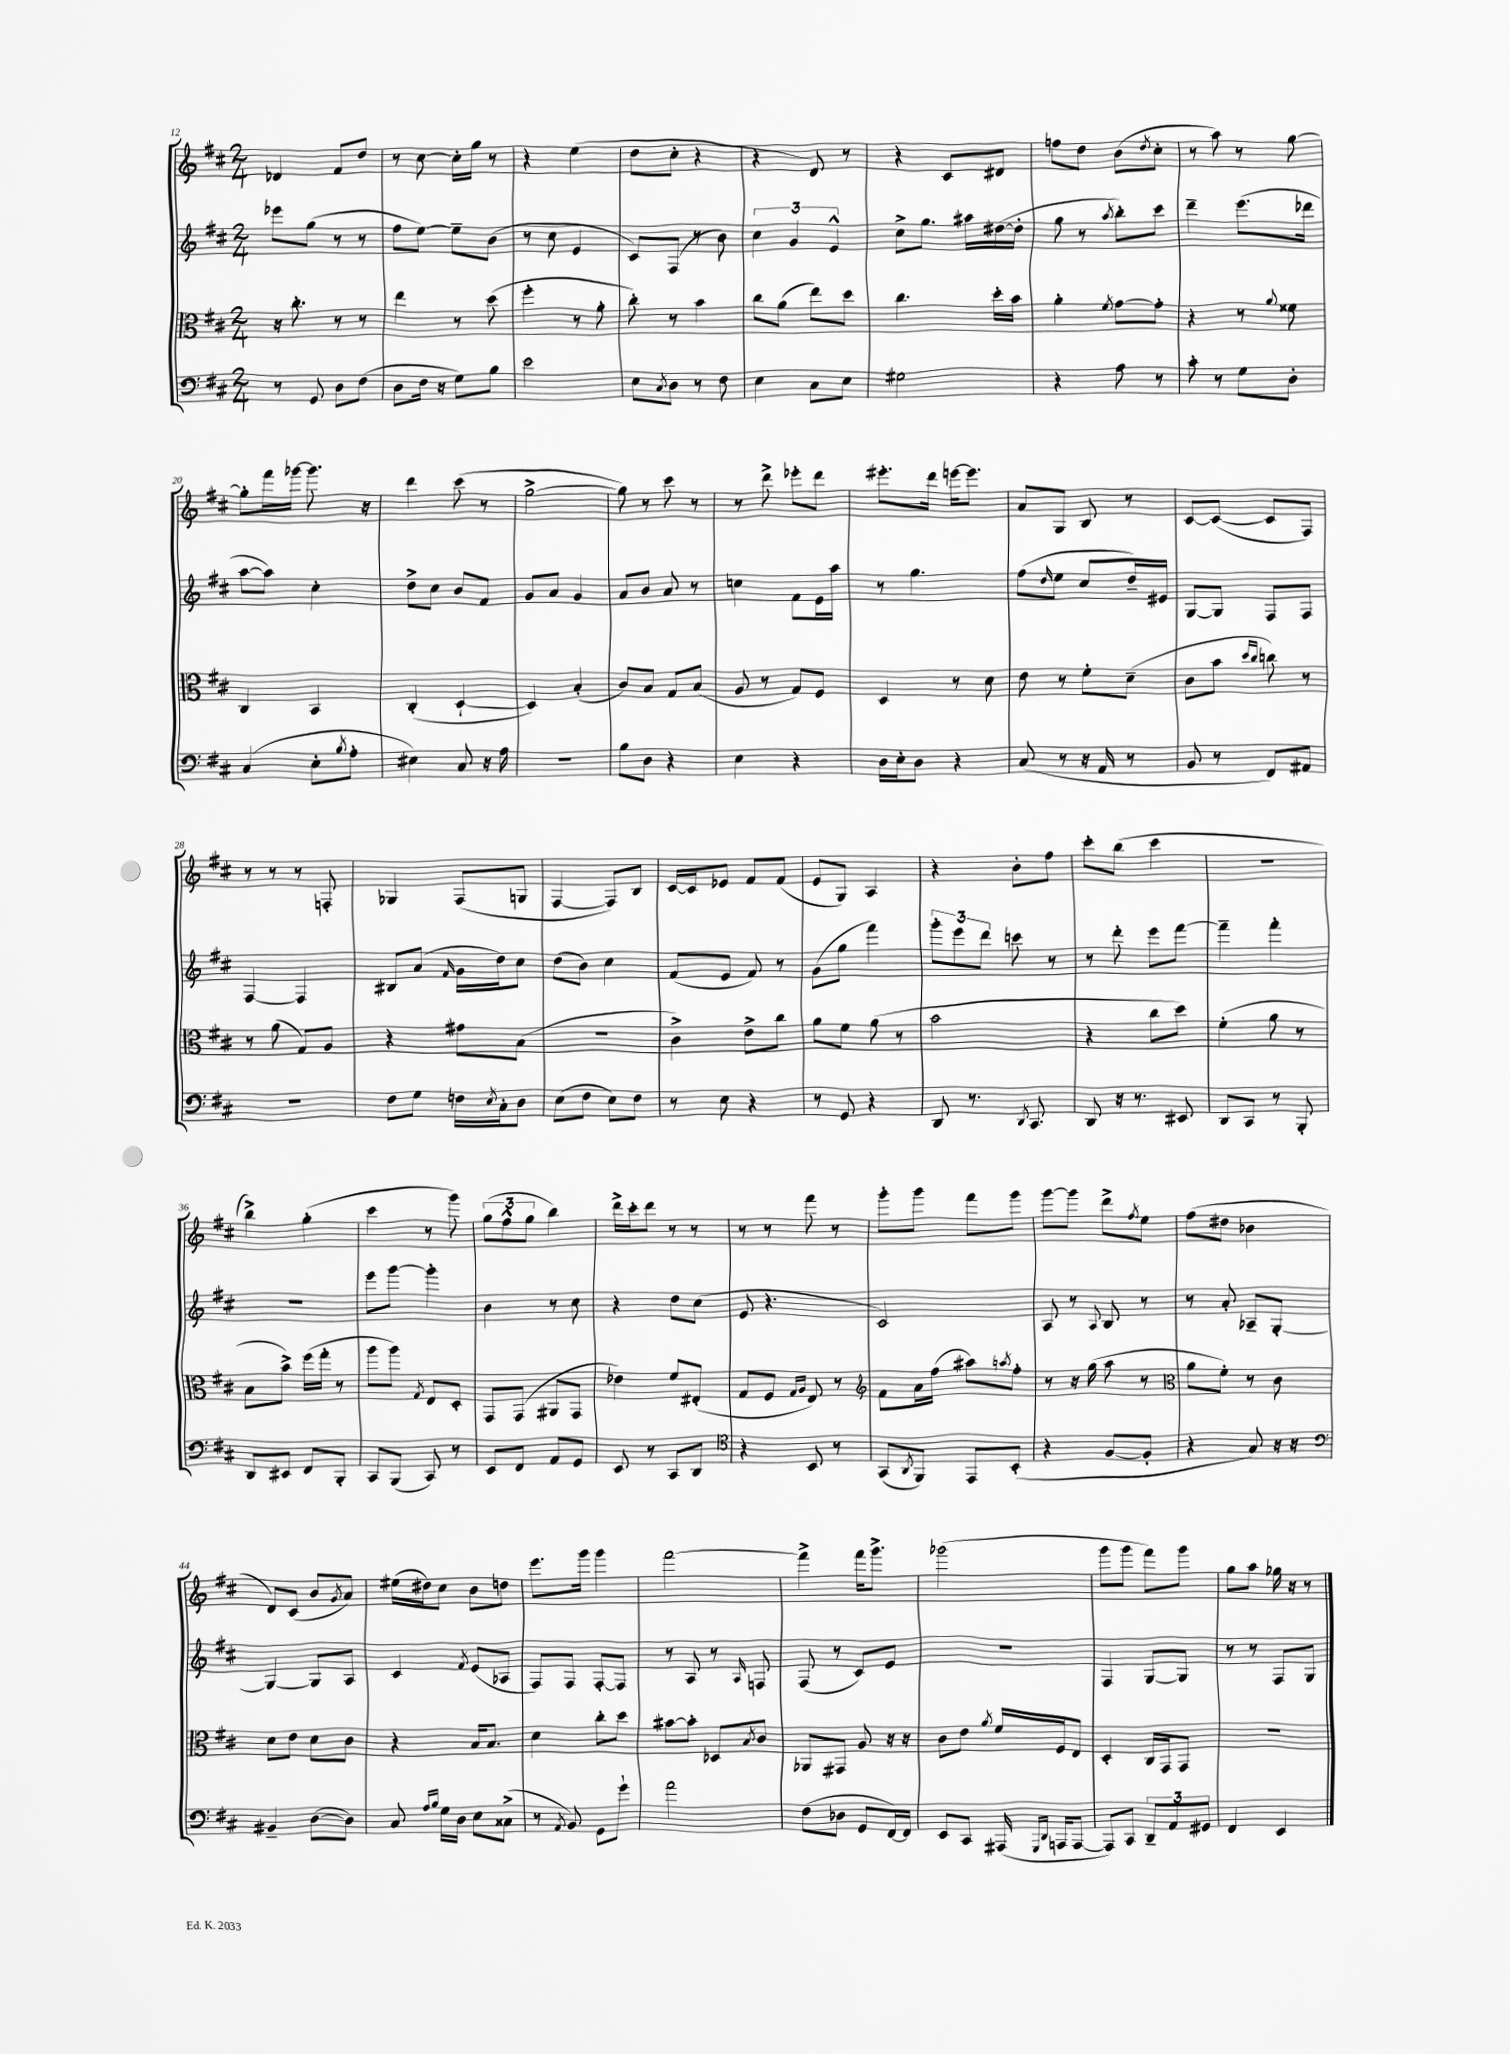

**kern	**kern	**kern	**kern
*staff4	*staff3	*staff2	*staff1
*clefF4	*clefC3	*clefG2	*clefG2
*k[f#c#]	*k[f#c#]	*k[f#c#]	*k[f#c#]
*M2/4	*M2/4	*M2/4	*M2/4
8r	16r	8eee-\L	4d-/
.	8.cc#'\	.	.
8GG/	.	(8gg\J	.
8D\L	8r	8r	8f#/L
(8F#\J	8r	8r	8dd/J
=	=	=	=
8D\L	4ee\	8ff#\L	8r
16F#\Jk	.	[8ee\J)	[8cc#\
16r	.	.	.
8G\L)	8r	8ee~\]L	16cc#'\]LL
.	.	.	16gg\JJ
8B\J	(8dd\	(8b\J	8r
=	=	=	=
2e\	4ff#'\	8r	4r
.	.	8cc#\	.
.	8r	4e/	(4ee\
.	8a'\	.	.
=	=	=	=
8E\L	8cc#'\)	8c#/L)	8dd\L
8qC#/	.	.	.
8D\J	8r	(8F#/J	8cc#'\J
8r	4b\	8r	4r
8F#\	.	8b\)	.
=	=	=	=
4E\	8cc#\L	6cc#\	4r
.	(8a\J	.	.
.	.	6g/	.
8C#\L	8ee\L)	.	8d/)
.	.	6e^^/	.
8E\J	8dd\J	.	8r
=	=	=	=
2G#\	4.cc#\	8cc#^\L	4r
.	.	8.gg\J	.
.	.	.	8c#/L
.	.	16aa#\LL	.
.	16dd'\LL	([16dd#\	8d#/J
.	16b\JJ	16dd#'\]JJ	.
=	=	=	=
4r	4a'\	8gg\	8ff\L
.	.	8r	8dd\J
.	8qf#/	8qaa/	.
8A\	[8g\L	8bb'\L)	(8b\L
.	.	.	8qdd/
8r	8g'\]J	8ccc#\J	8cc#'\J
=	=	=	=
8c#'\	4r	4ddd~\	8r
8r	.	.	8aa\)
8G\L	8r	(8.eee\L	8r
.	8qqa/	.	.
8D'\J	8f##\	.	[8gg\
.	.	16ddd-\Jk	.
=	=	=	=
(4C#/	4C#/	[8aa\L	8gg'\]L
.	.	8aa\]J)	16fff#\L
.	.	.	[16ggg-\JJ
8E'\L	4BB/	4cc#'\	8.ggg-\]
8qB/	.	.	.
8A'\J	.	.	.
.	.	.	16r
=	=	=	=
4E#\)	(4C#'/	8dd^\L	4ddd\
.	.	8cc#\J	.
8C#/	[4D`/	8b/L	(8ccc#\
16r	.	8f#/J	8r
16A\	.	.	.
=	=	=	=
2r	4D/])	8g/L	[2gg^\
.	.	8a/J	.
.	(4B'/	4g/	.
=	=	=	=
8B\L	8c#/L)	8a/L	8gg\])
8D\J	8B/J	8b/J	8r
4r	8G/L	8a/	8ccc#\
.	(8B/J	8r	8r
=	=	=	=
4E\	8A/	4cc\	8r
.	8r	.	8ddd^\
4r	8G/L)	8f#\L	8eee-'\L
.	8F#/J	16e\L	8ddd\J
.	.	16aa\JJ	.
=	=	=	=
16D\LL	4D/	8r	8.eee#'\L
16E'\J	.	.	.
8D\J	.	4.gg\	.
.	.	.	16ddd\Jk
4r	8r	.	[16eee\LK
.	.	.	8.eee\]J
.	8d\	.	.
=	=	=	=
(8C#/	8e\	(8ff#\L	8a/L
.	.	16qqdd/	.
8r	8r	8ee\J	8G/J
16r	8f#'\L	8cc#/L	8B/
16AA/	.	.	.
8r	(8d~\J	16dd~/L)	8r
.	.	16e#/JJ	.
=	=	=	=
8BB/	8c#\L	[8G/L	[8c#/L
8r	8b\J	8G/]J	(8c#/_J
.	16qqdd/LL	.	.
.	16qqcc#/JJ	.	.
8FF#/L)	8cc\)	8F#/L	8c#/]L
8AA#/J	8r	8F#/J	8F#/J)
=	=	=	=
2r	8r	[4F#/	8r
.	(8a\	.	8r
.	8G/L)	4F#/]	8r
.	8A/J	.	8F'/
=	=	=	=
8F#\L	4r	8B#/L	4G-/
8G\J	.	(8a/J	.
.	.	16qqf#/	.
16F\LL	8g#\L	16g\LL	(8F#/L
8qE/	.	.	.
16C#'\J	.	16dd\J)	.
8D\J	(8B\J	8cc#\J	8G/J
=	=	=	=
(8E\L	2r	(8dd\L	[4F#/
8F#\J	.	8b\J)	.
8E\L)	.	4cc#\	8F#/]L)
8F#\J	.	.	8B/J
=	=	=	=
8r	4c#^\)	(8f#/L	[16c#/LL
.	.	.	16c#/]J
8E\	.	8e/J	8e-/J
4r	8e^\L	8f#/)	8f#/L
.	8cc#\J	8r	(8f#/J
=	=	=	=
8r	8a\L	(8g\L	8e/L
8GG/	8f#\J	8gg\J	8G/J)
4r	(8a\	4fff#\)	4A/
.	8r	.	.
=	=	=	=
8DD/	2b\	12ggg'\L	4r
.	.	12eee\	.
8.r	.	.	.
.	.	12ddd\J	.
.	.	8ccc\	8b'\L
8qDD/	.	.	.
8.CC#/	.	.	.
.	.	8r	8ff#\J
=	=	=	=
8DD/	4r	8r	8ccc#'\L
16r	.	8ddd'\	(8bb\J
8.r	.	.	.
.	8cc#\L	8eee\L	4ccc#\
8EE#/	8dd\J)	[8fff#\J	.
=	=	=	=
8DD/L	(4f#'\	4fff#~\]	2r
8CC#/J	.	.	.
8r	8a\	4fff#'\	.
8BBB'/	8r	.	.
=	=	=	=
8DD/L	8B\L	2r	4bb^\)
8EE#/J	8b^\J)	.	.
8FF#/L	(16ff#\LL	.	(4gg'\
.	16gg'\JJ	.	.
8BBB'/J	8r	.	.
=	=	=	=
8CC#/L	8aa\L	8eee\L	4ccc#\
(8BBB/J	8aa\J)	[8ggg\J	.
.	8qG/	.	.
8CC#/)	8E/L	4ggg'\]	8r
8r	8D'/J	.	8ggg\)
=	=	=	=
8EE/L	8GG/L	4b\	(12gg\L
.	.	.	12ff#^^\
8FF#/J	(8GG/J	.	.
.	.	.	12gg\J
8AA/L	8AA#/L	8r	4bb\)
8GG/J	8GG/J	8cc#\	.
=	=	=	=
8EE/	4e-\)	4r	16ddd^\LL
.	.	.	16ccc#'\J
8r	.	.	8ddd\J
8CC#/L	8f#/L	8dd\L	8r
8DD/J	(8E#'/J	(8cc#\J	8r
=	=	=	=
*clefC4	*	*	*
4r	8G/L	8e/	8r
.	8F#/J	4.r	8r
.	16qqG/LL	.	.
.	16qqA/JJ	.	.
8BB/	8E/)	.	8fff#\
8r	8r	.	8r
=	=	=	=
*	*clefG2	*	*
(8GG/L	8f#\L	2c#/)	8ggg'\L
8qAA/	.	.	.
8FF#/J)	16a\L	.	8ggg\J
.	(16ff#\JJ	.	.
8EE/L	8aa#\L)	.	8fff#\L
.	8qaa/	.	.
(8BB'/J	8ff#'\J	.	8ggg\J
=	=	=	=
4r	8r	8A/	[8ggg\L
.	16r	8r	8ggg\]J
.	(16gg\	.	.
.	.	8qqA/	.
[8F#/L	8aa\	8B/	8ddd^\L
.	.	.	8qff#/
8F#'/]J	8r	8r	8ee\J
=	=	=	=
*	*clefC3	*	*
4r	8a\L	8r	(8ff#\L
.	8f#'\J)	8a'/	8dd#\J
8G/)	8r	8A-~/L	4b-\
16r	8c#\	[8G'/J	.
16r	.	.	.
=	=	=	=
*clefF4	*	*	*
4BB#~/	8d\L	4G/_	8d/L)
.	8e\J	.	(8c#/J
([8D\L	8d\L	8G/]L	8b/L
.	.	.	8qg/
8D\]J)	8c#\J	8A/J	8a/J)
=	=	=	=
8C#/	4r	4c#/	(16ee#\LL
.	.	.	16dd#\J)
16qqA/LL	.	.	.
16qqB/JJ	.	.	.
16G\LL	.	.	8cc#\J
16D\JJ	.	.	.
.	.	8qf#/	.
8E\L	16B/LK	(8e/L	8b\L
.	8.B/J	.	.
(8C##^\J	.	8A-/J	8dd\J
=	=	=	=
8r	4d\	8F#/L)	8.eee\L
8qAA/	.	.	.
8BB/)	.	8F#/J	.
.	.	.	16ggg\Jk
8GG\L	8cc#'\L	[8F#'/L	4ggg\
8g`\J	8dd\J	8F#/]J	.
=	=	=	=
2a\	[8b#\L	8r	[2fff#\
.	8b#'\]J	8A/	.
.	8D-/L	8r	.
.	8qB/	16qqA/	.
.	8c#/J	8F/	.
=	=	=	=
(8F#\L	8AA-/L	(8F#/	4fff#^\]
8D-\J	8GG#/J	8r	.
8GG/L	8A/	8c#/L)	16fff#\LK
.	.	.	8.ggg^\J
[16FF#/L)	16r	8e/J	.
16FF#/]JJ	16r	.	.
=	=	=	=
8EE/L	8c#\L	2r	(2ggg-\
8CC#/J	8e\J	.	.
.	8qa/	.	.
(16AAA#/	16f#/LL	.	.
16qqGGG/LL	.	.	.
16qqDD/JJ	.	.	.
16AAA/LK	16F#/J	.	.
[8AAA/J	8E/J	.	.
=	=	=	=
8AAA/]L)	4D'/	4F#/	8ggg\L
8CC#/J	.	.	8ggg\J
12DD~/L	16C#/LL	[8G/L	8fff#\L)
.	16GG/J	.	.
12AA/	.	.	.
.	8GG/J	8G/]J	8ggg\J
12GG#/J	.	.	.
=	=	=	=
4FF#/	2r	8r	8gg\L
.	.	8r	8aa\J
4EE/	.	8F#/L	16gg-\
.	.	.	16r
.	.	8G/J	8r
==	==	==	==
*-	*-	*-	*-
